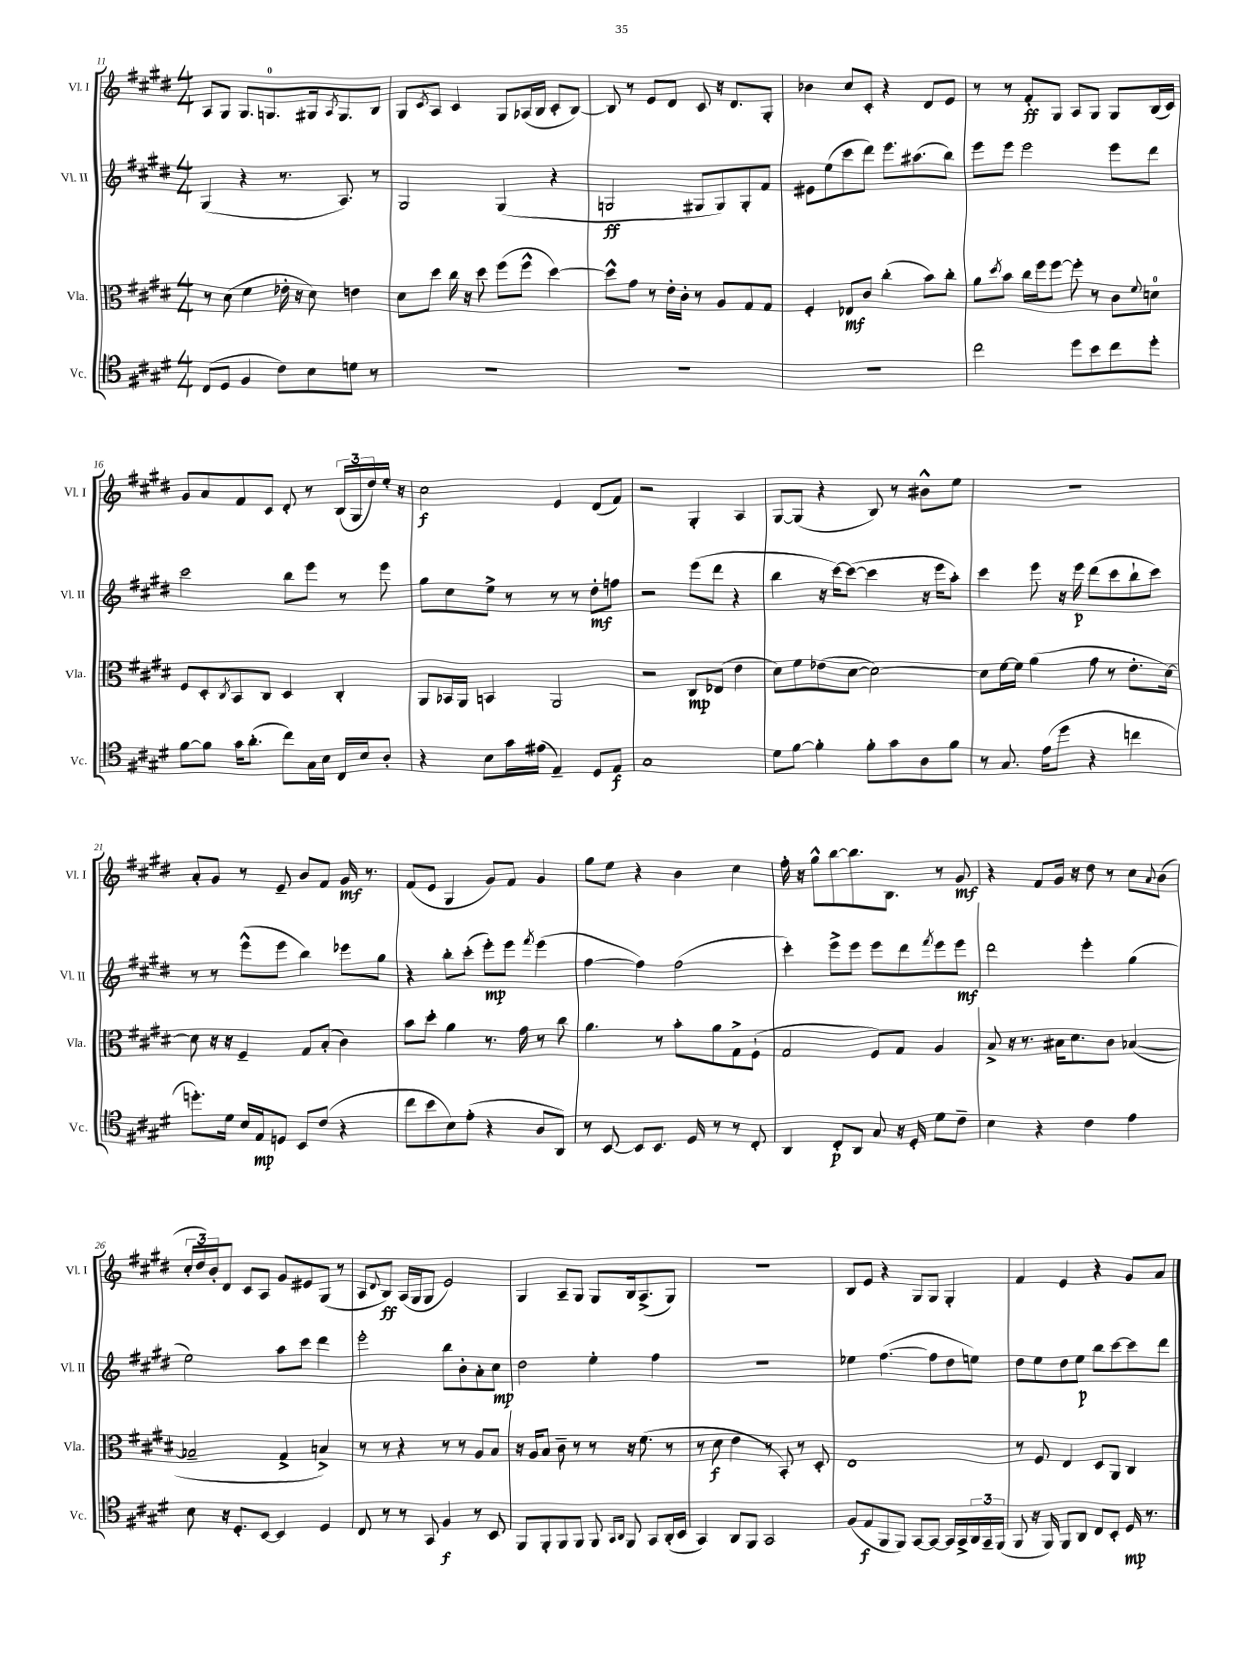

**kern	**kern	**kern	**kern
*staff4	*staff3	*staff2	*staff1
*clefC4	*clefC3	*clefG2	*clefG2
*k[f#c#g#d#]	*k[f#c#g#d#]	*k[f#c#g#d#]	*k[f#c#g#d#]
*M4/4	*M4/4	*M4/4	*M4/4
(8C#	8r	(4G#	8A
8D#	(8d#	.	8G#
4F#	4f#	4r	8.G#
.	.	.	8.G
8c#)	16e-'	8.r	.
.	16r	.	.
8B	8d#)	.	16G#
.	.	.	8qA
.	.	8.A)	8.G#
8d	4e	.	.
8r	.	8r	8B
=	=	=	=
1r	8d#	2G#	8G#
.	.	.	8qc#
.	8dd#	.	8A
.	16cc#	.	4c#
.	16r	.	.
.	8dd#	.	.
.	(8ff#	(4G#	8G#
.	8ff#^^	.	(16A-
.	.	.	16B
.	[4dd#)	4r	8c#'
.	.	.	[8B)
=	=	=	=
1r	8dd#^^]	2G	8B]
.	8g#	.	8r
.	8r	.	8e
.	16e'	.	8d#
.	16c#'	.	.
.	8r	8G#	8c#
.	8A	8G#)	16r
.	.	.	8.d#
.	8G#	8G#'	.
.	8G#	8f#	8G#'
=	=	=	=
1r	4F#'	8e#	4b-
.	.	(8ee	.
.	8E-	8ccc#	8cc#
.	8c#	8ddd#)	8c#'
.	(4cc#'	8.eee	4r
.	.	(8.aa#	.
.	8b)	.	8d#
.	8cc#'	8bb)	8e
=	=	=	=
2cc#	8a	8eee	8r
.	8qdd#	.	.
.	8b	8eee	8r
.	16cc#	2eee	8f#'
.	16ff#	.	.
.	[8ff#	.	8G#
8dd#	8ff#']	.	8A
8b	8r	.	8G#
8cc#	8c#	8eee	8G#
.	8qqf#	.	.
8dd#'	8d	8ddd#	(16B
.	.	.	16c#)
=	=	=	=
[8f#	8F#	2ccc#	8g#
8f#]	8D#'	.	8a
.	8qC#	.	.
16g#	8BB	.	8f#
(8.a'	.	.	.
.	8C#	.	8c#
8cc#)	4D#	8bb	8d#'
16G#	.	8eee	8r
16B	.	.	.
16C#	4C#'	8r	(24B
.	.	.	24G#
16B	.	.	.
.	.	.	24dd#)
8A'	.	8eee	16ee'
.	.	.	16r
=	=	=	=
4r	8AA	8gg#	2cc#
.	16BB-	8cc#	.
.	16AA	.	.
8B	4BB	8ee^	.
16g#	.	8r	.
(16e#	.	.	.
4E~)	2AA	8r	4e
.	.	8r	.
8D#	.	8dd#'	(8d#
8E	.	8ff	8f#)
=	=	=	=
1G#	2r	2r	2r
.	8C#	(8eee	4G#'
.	(8E-	8ddd#	.
.	4e	4r	4A
=	=	=	=
8d#	8d#)	4bb	[8G#
[8f#	8f#	.	(8G#]
4f#']	(8e-	16r	4r
.	.	[16ccc#)	.
.	[8d#	(8ccc#_	.
8f#'	2d#_)	4ccc#]	8B)
8g#	.	.	8r
8A	.	16r	8b#^^
.	.	16eee	.
8f#	.	8aa')	8ee
=	=	=	=
8r	8d#]	4ccc#	1r
8.G#	[16f#	.	.
.	16f#]	.	.
.	(4a	8eee	.
(16e	.	.	.
8dd#	.	16r	.
.	.	16eee	.
4r	8g#	(8ddd#	.
.	8r	8ccc#	.
4cc	8.e'	8bb`	.
.	.	8ccc#)	.
.	[16d#)	.	.
=	=	=	=
8.dd')	8d#]	8r	8a'
.	16r	8r	8g#
16d#	16r	.	.
16B	4F#~	(8eee^^	8r
16E	.	.	.
8D	.	8eee	8e~
8BB	8G#	4bb)	8b
(8c#	(8B'	.	8f#
4r	4c#)	8eee-	16g#
.	.	.	8.r
.	.	8gg#	.
=	=	=	=
8cc#	8b	4r	(8f#
8b	8dd#'	.	8e
8B)	4a	8bb'	4G#
(8e'	.	(8ccc#'	.
4r	8.r	8eee')	8g#)
.	.	8eee	8f#
.	16g#	.	.
.	.	8qfff#	.
8A	8r	(4eee	4g#
8AA)	8cc#	.	.
=	=	=	=
8r	4.a	[4ff#	8gg#
[8BB	.	.	8ee
8BB]	.	4ff#])	4r
8.BB	8r	.	.
.	8b'	(2ff#	4b
16D#	.	.	.
8r	8a	.	.
8r	8G#^	.	4cc#
8C#'	(8F#`	.	.
=	=	=	=
4AA	2G#	4ccc#')	16ff#'
.	.	.	16r
.	.	.	8gg#^^
8C#'	.	8eee^	[8bb
8AA	.	8eee	8.bb]
8G#	8F#)	8eee	.
.	.	.	8.B
16r	8G#	8ddd#	.
16D#'	.	.	.
.	.	8qfff#	.
8d#	4A	8eee	8r
8c#~	.	8eee	8g#
=	=	=	=
4B	8B^	2ddd#	4r
.	16r	.	.
.	8.r	.	.
4r	.	.	8f#
.	16B#	.	16g#
.	8.d#	.	16r
4c#	.	4eee'	8dd#
.	8c#	.	8r
4e	([4B-	(4gg#	8cc#
.	.	.	8qqa
.	.	.	(8b
=	=	=	=
8B	2B-~]	2ee)	24cc#'
.	.	.	24dd#)
.	.	.	24b'
16r	.	.	8d#
8.D#'	.	.	.
.	.	.	8c#
[8BB	.	.	8A
4BB]	4G#^	8aa	8g#
.	.	8ccc#	8e#
4D#	4B^)	4ddd#	(8G#
.	.	.	8r
=	=	=	=
8C#	8r	2eee'	8A
.	.	.	8qqd#
8r	8r	.	8B)
8r	4r	.	(16A
.	.	.	16G#
8GG#	.	.	8G#
4F#	8r	8bb	2e)
.	8r	8b'	.
8r	8A	8a'	.
8BB	8B	8cc#	.
=	=	=	=
8FF#	16r	2dd#	4G#
.	16A	.	.
8FF#'	8B	.	.
8FF#	8c#~	.	8A~
8FF#	8r	.	8G#
8FF#	8r	4ee'	8G#
16qqGG#	.	.	.
16qqAA	.	.	.
8FF#	16r	.	16B
.	(8.f#	.	(8.A^
8GG#	.	4ff#	.
(16AA'	8r	.	8G#)
16BB	.	.	.
=	=	=	=
4GG#)	8r	1r	1r
.	8d#	.	.
8AA	4e	.	.
8FF#	.	.	.
2GG#	8r	.	.
.	8BB')	.	.
.	8r	.	.
.	8D#'	.	.
=	=	=	=
(8F#	1E	4ee-	8B
8E	.	.	8e
8FF#	.	([4.ff#	4r
8FF#)	.	.	.
[8GG#	.	.	8G#
8GG#_	.	8ff#]	8G#
16GG#]	.	8dd#	4G#'
16GG#^	.	.	.
24AA	.	8ee)	.
24GG#~	.	.	.
(24FF#	.	.	.
=	=	=	=
8FF#	8r	8dd#	4f#
16r	8F#	8ee	.
16FF#)	.	.	.
8FF#	4E	8dd#	4e
8AA	.	8ee	.
8C#	8D#	8bb	4r
8BB'	8AA	[8ccc#	.
16D#	4C#	8ccc#]	8g#
8.r	.	.	.
.	.	8ddd#	8a
==	==	==	==
*-	*-	*-	*-
